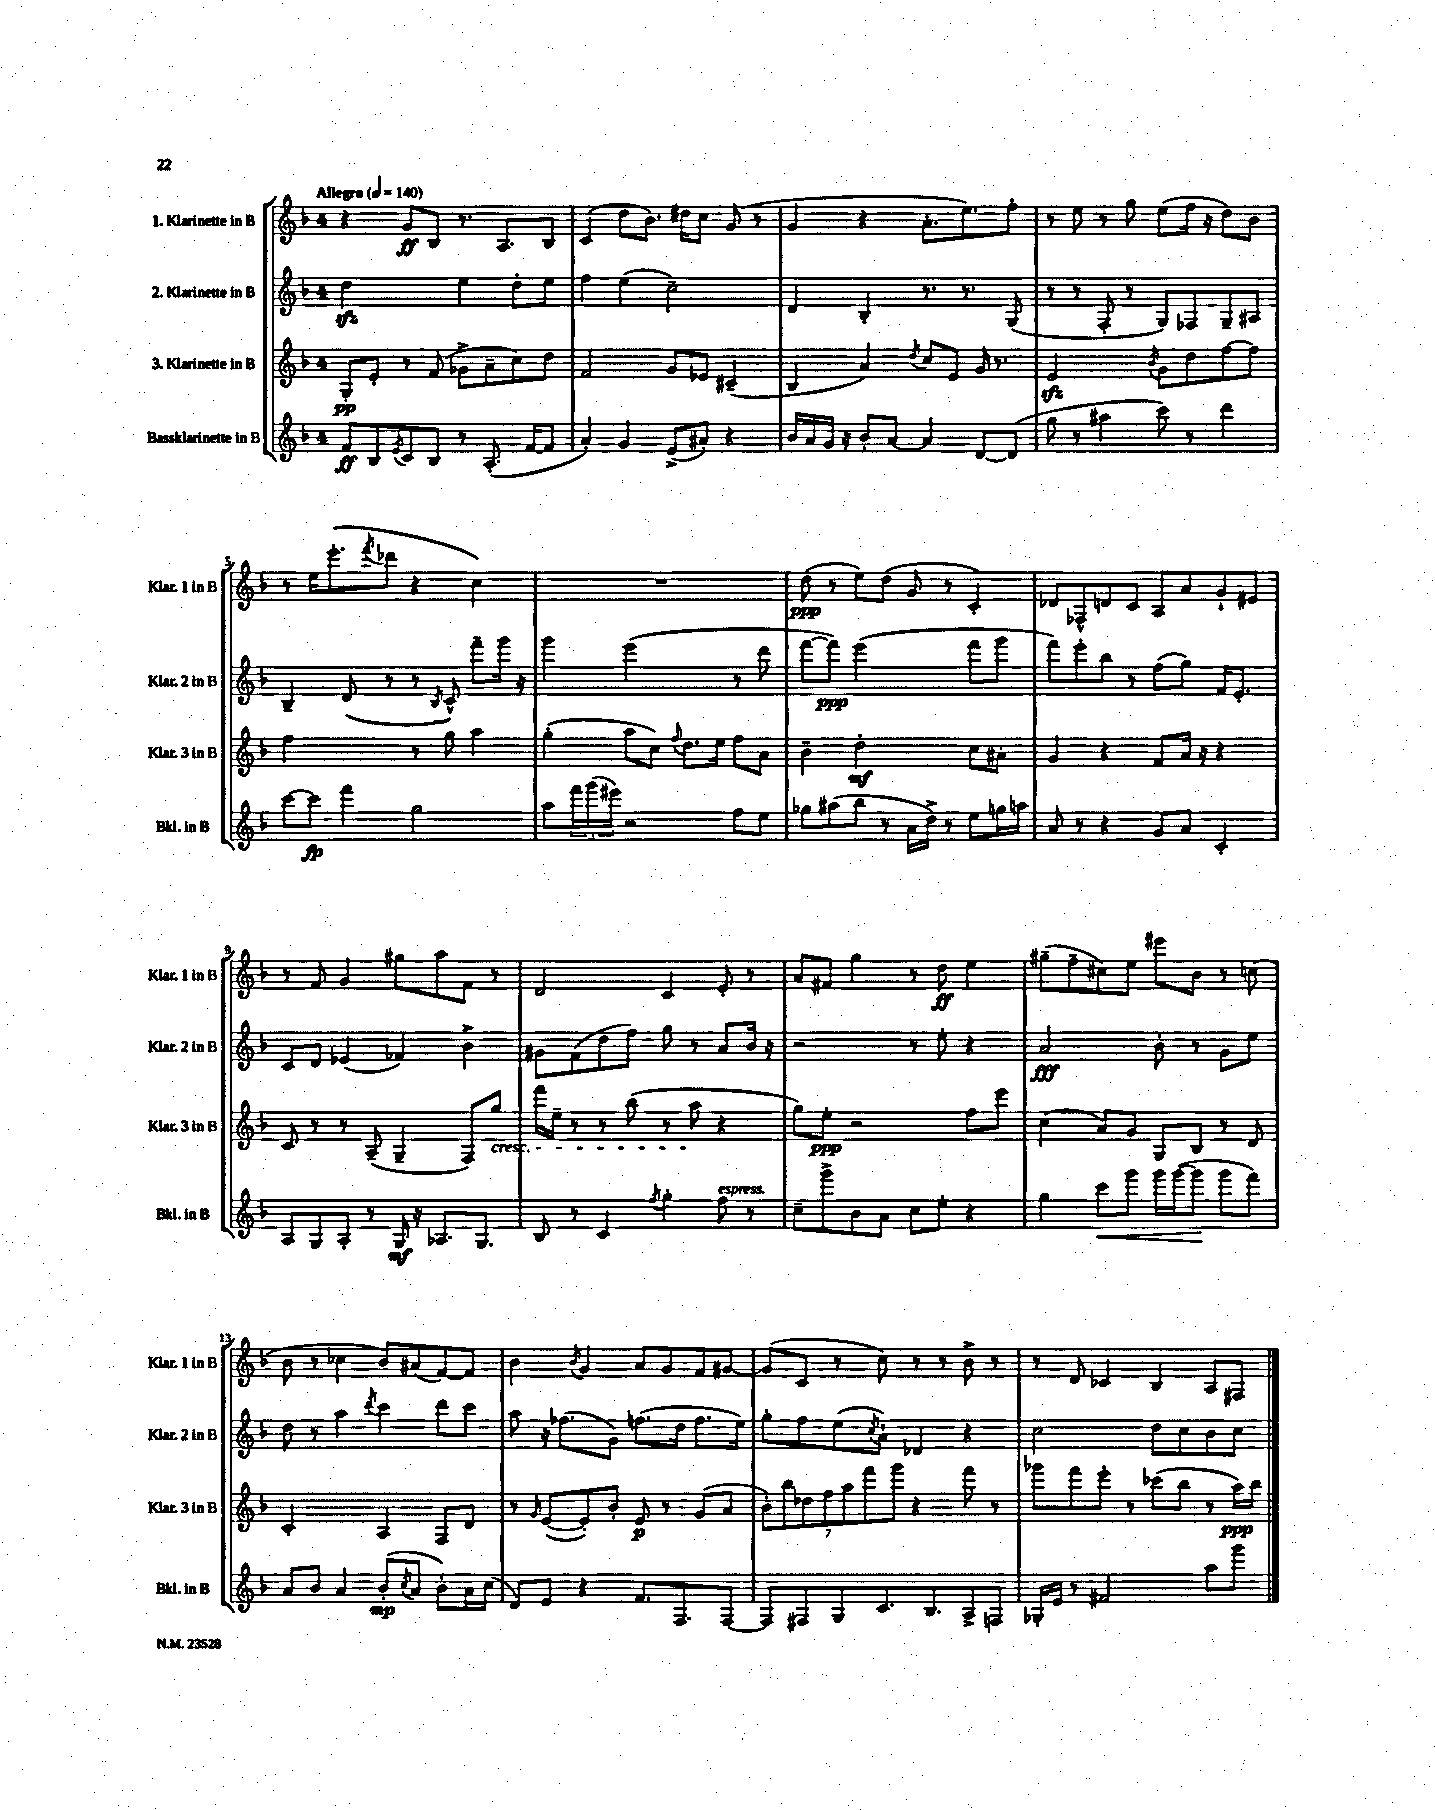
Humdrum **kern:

**kern	**kern	**kern	**kern
*staff4	*staff3	*staff2	*staff1
*clefG2	*clefG2	*clefG2	*clefG2
*k[b-]	*k[b-]	*k[b-]	*k[b-]
*M4/4	*M4/4	*M4/4	*M4/4
*MM140	*MM140	*MM140	*MM140
8f	8G'	2dd	4r
8B-	8e'	.	.
8qe	.	.	.
8c	8r	.	8g
8B-	(8f	.	8B-
8r	8g-^	4ee	8.r
(8.A'	8a~	.	.
.	.	.	8.A
.	8cc)	8dd'	.
[16f	.	.	.
8f]	8dd	8ee	8B-
=	=	=	=
4a')	2f	4ff	(4c
4g	.	(4ee	8dd
.	.	.	8.b-)
(8e^	8g	2cc~)	.
.	.	.	16dd#
8a#')	8e-	.	8cc
4r	(4c#~	.	(8g
.	.	.	8r
=	=	=	=
16b-	4B-	4d	4g
16a	.	.	.
16g	.	.	.
16r	.	.	.
8b-'	4a)	4B-'	4r
[8a	.	.	.
.	8qdd	.	.
4a]	8cc	8.r	8.a'
.	8e	.	.
.	.	8.r	8.ee)
[8d	16g	.	.
.	8.r	.	.
(8d]	.	(8G	8ff'
=	=	=	=
8gg	2e	8r	8r
8r	.	8r	8ee
4aa#	.	8F'	8r
.	.	8r	8gg
.	8qb-	.	.
8ccc)	8g	8G)	(8ee
8r	8dd	8F-	16ff
.	.	.	16r
4ddd	[8ff	8G~	8dd)
.	8ff]	8A#	8b-
=	=	=	=
[8ccc	2ff	4B-~	8r
8ccc]	.	.	16ee
.	.	.	(8.eee'
4fff	.	(8d	.
.	.	.	8qfff
.	.	8r	8ddd-
2gg	8r	8r	4r
.	.	8qB-	.
.	8gg	8c^^)	.
.	4aa	8fff~	4cc)
.	.	16ggg	.
.	.	16r	.
=	=	=	=
8aa	(4gg'	4ggg	1r
24fff	.	.	.
(24ggg	.	.	.
24eee#)	.	.	.
2r	8aa	(2eee	.
.	8cc)	.	.
.	8qqff	.	.
.	8.dd	.	.
.	16ee	.	.
8ff	8ff	8r	.
8ee	8a	8ddd	.
=	=	=	=
8gg-	4b-~	[8fff	(8dd
(8aa#	.	8fff])	8r
8bb-	2dd'	(2eee	8ee)
8r	.	.	(8dd
16a	.	.	8g
16dd^)	.	.	.
8r	.	.	8r
8ee	8cc	8fff	4c')
16gg	8a#'	8ggg	.
16aa	.	.	.
=	=	=	=
8a	4g	8fff)	8d-
8r	.	8eee'	8F-^^
4r	4r	8bb-	8d
.	.	8r	8c
8g	8f	(8ff	8A
8a	16a	8gg)	8a
.	16r	.	.
4c'	4r	16f	8g`
.	.	8.e'	.
.	.	.	8e#
=	=	=	=
8A	8c	8c	8r
8G	8r	8d	8f
8A'	8r	(4e-	4g
8r	(8A~	.	.
16G	4G~	4f-)	8gg#
16r	.	.	.
8.A-	.	.	8aa
.	8F)	4b-^	8f
8.G	.	.	.
.	8gg	.	8r
=	=	=	=
8B-	16fff	8g#	2d
.	16ee~	.	.
8r	8r	(8f	.
4c	8r	8dd	.
.	(8bb-	8ff)	.
8qff	.	.	.
4gg'	8r	8gg	4c
.	8aa	8r	.
8ff	4r	8a	8e'
8r	.	16b-	8r
.	.	16r	.
=	=	=	=
8cc~	8gg)	2r	8a
8ggg^	8ee'	.	8f#
8b-	2r	.	4gg
8a	.	.	.
8cc	.	8r	8r
8ee'	.	8ee'	8dd
4r	8ff	4r	4ee
.	8eee	.	.
=	=	=	=
4gg	(4cc	2a	(8gg#~
.	.	.	8ff~
8ccc	8a)	.	8cc#)
8ggg	8g	.	8ee
16ggg	8G	8b-'	8eee#
([16ggg	.	.	.
8ggg]	8B-	8r	8b-
8ggg	8r	8g	8r
8fff)	8d	8ee	(8cc
=	=	=	=
8a	2c'	8dd	8b-
8b-	.	8r	8r
4a	.	4aa	4cc-
.	.	8qddd	.
(8b-'	4A	4ccc	8b-)
8qcc	.	.	.
8a	.	.	(8a#
8b-')	8F	8ddd	[8f)
16a	8d	8ccc	8f]
(16cc	.	.	.
=	=	=	=
8d)	8r	8aa	4b-
.	16qqg	.	.
8e	([8e	16r	.
.	.	(8.ff-	.
.	.	.	8qb-
4r	8e'])	.	4g
.	8b-'	8g)	.
8.f	8e	(8.ff	8a
.	8r	.	8g
8.F	.	16dd	.
.	(8g	8.ff	8f
[8F	8a	.	[8g#
.	.	16ee)	.
=	=	=	=
8F]	14b-')	8gg'	(8g#]
.	14bb-	.	.
8F#	.	8ff	8c
.	14dd-	.	.
.	14ff	.	.
8G	.	(8ee	8r
.	14aa	.	.
.	14fff	.	.
.	.	8qcc	.
8.c	.	8a`)	8cc)
.	14ggg	.	.
.	4r	4d-	8r
8.B-	.	.	.
.	.	.	8r
8A^	8fff	4r	8b-^
8F	8r	.	8r
=	=	=	=
16G-'	8ggg-	2cc	8r
16e	.	.	.
8r	8fff	.	8d
2f#	8eee'	.	4c-
.	8r	.	.
.	(8ccc-	8dd	4B-
.	8bb-	8cc	.
8aa	8r	8b-	8A
8ggg	16aa)	8cc	8F#
.	16bb-	.	.
==	==	==	==
*-	*-	*-	*-
